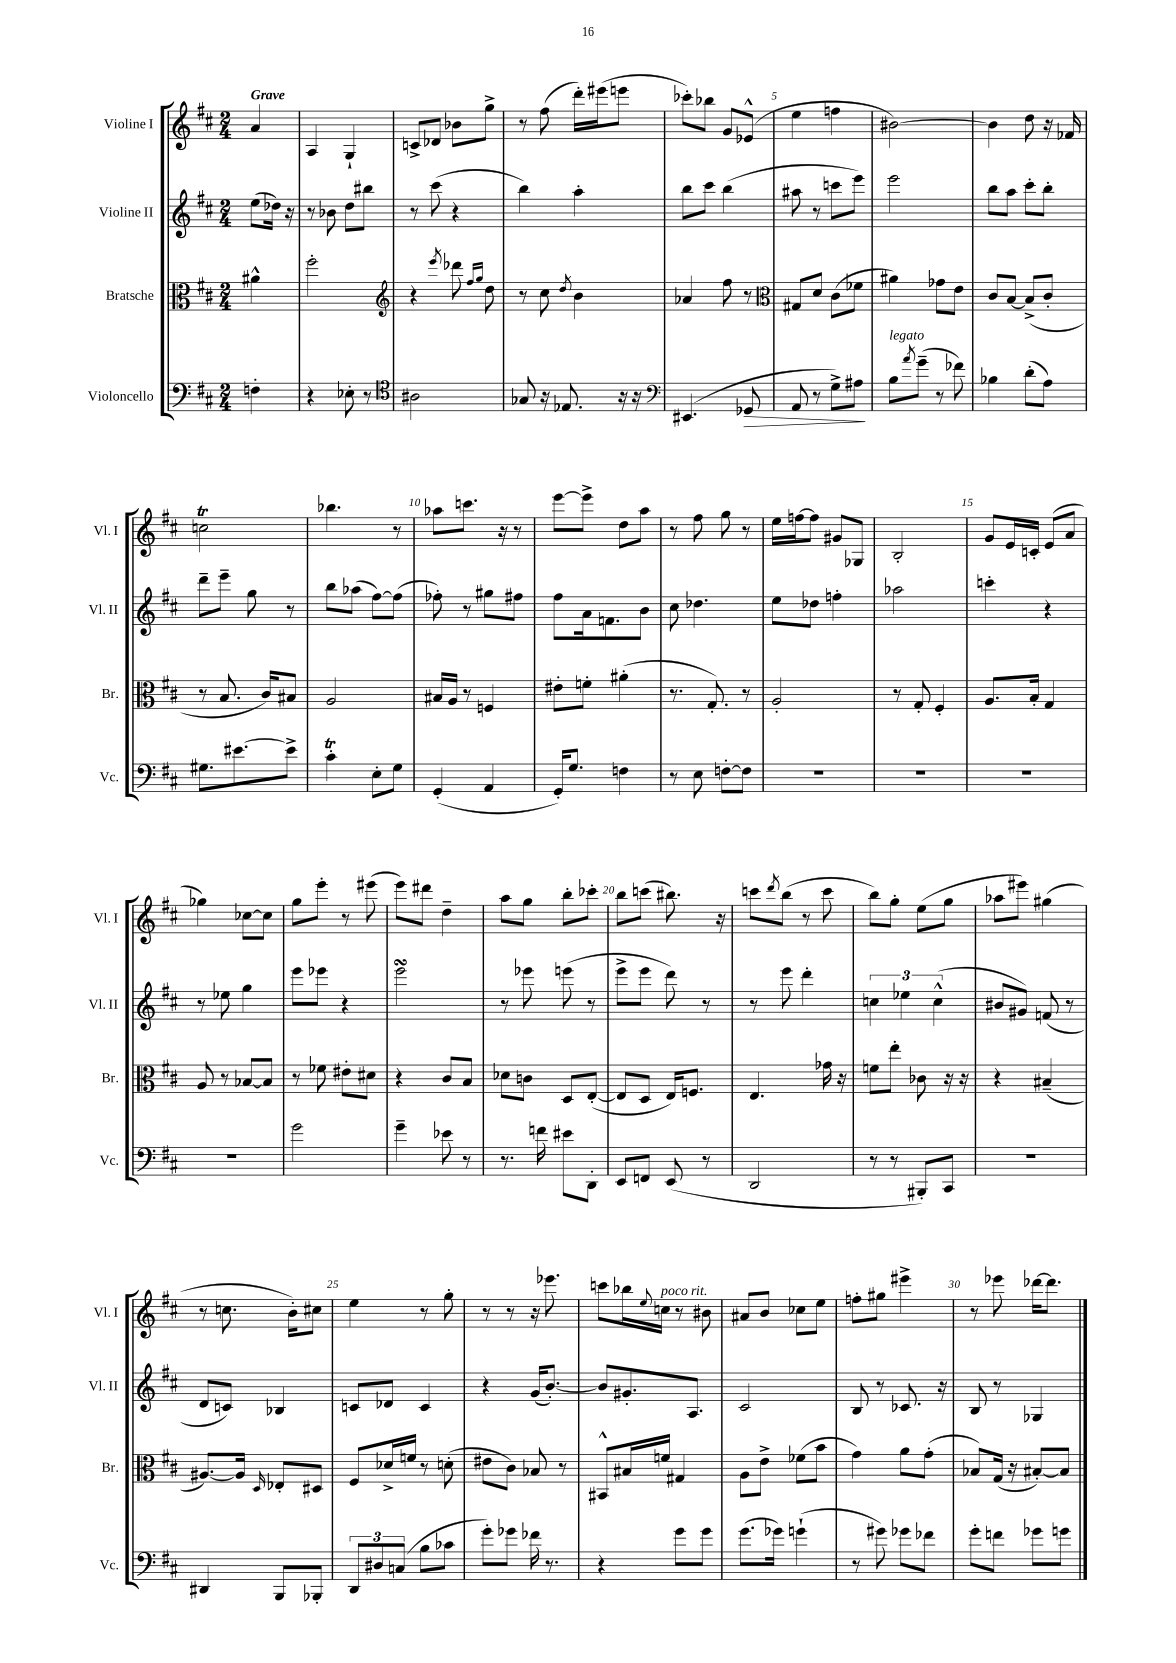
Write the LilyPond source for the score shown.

<<
\new StaffGroup <<
\new Staff = "s0" \with { instrumentName = "Violine I" shortInstrumentName = "Vl. I" } {
    \clef treble \key d \major \numericTimeSignature \time 2/4 \partial 4 \tempo "Grave"
    a'4 |
    a4 g4-! |
    c'8-> des'8 bes'8 g''8-> |
    r8 fis''8( d'''16-.) eis'''16( e'''8 |
    ces'''8-.) bes''8 g'8 ees'8-^( |
    e''4 f''4 |
    bis'2~) |
    bis'4 d''8 r16 fes'16 |
    c''2\trill |
    bes''4. r8 |
    aes''8 c'''8. r16 r8 |
    e'''8~ e'''8-> d''8 a''8 |
    r8 fis''8 g''8 r8 |
    e''16 f''16~ f''8 gis'8 ges8 |
    b2-. |
    g'8 e'16 c'16-. e'8( a'8 |
    ges''4) ces''8~ ces''8 |
    g''8 e'''8-. r8 eis'''8( |
    e'''8) dis'''8 d''4-- |
    a''8 g''8 b''8-. ces'''8-. |
    b''8 c'''8( bis''8.) r16 |
    c'''8 \acciaccatura { d'''8 } b''8( r8 c'''8 |
    b''8) g''8-. e''8( g''8 |
    aes''8 eis'''8) gis''4( |
    r8 c''8. b'16-.) cis''8 |
    e''4 r8 g''8-. |
    r8 r8 r16 ees'''8. |
    c'''8 bes''16 \appoggiatura { e''8 } c''16^\markup { \italic "poco rit." } r8 bis'8 |
    ais'8 b'8 ces''8 e''8 |
    f''8-. gis''8 eis'''4-> |
    r8 ees'''8 des'''16~ des'''8. \bar "|." |
}
\new Staff = "s1" \with { instrumentName = "Violine II" shortInstrumentName = "Vl. II" } {
    \clef treble \key d \major \numericTimeSignature \time 2/4 \partial 4
    e''8( des''16) r16 |
    r8 bes'8 d''8 bis''8 |
    r8 cis'''8( r4 |
    b''4) a''4-. |
    b''8 cis'''8 b''4( |
    ais''8 r8 c'''8 e'''8) |
    e'''2 |
    b''8 a''8 cis'''8-. b''8-. |
    d'''8-- e'''8-- g''8 r8 |
    b''8 aes''8( fis''8~) fis''8( |
    fes''8-.) r8 gis''8 fis''8 |
    fis''8 a'16 f'8. b'8 |
    cis''8 des''4. |
    e''8 des''8 f''4-. |
    aes''2 |
    c'''4-. r4 |
    r8 ees''8 g''4 |
    e'''8 ees'''8 r4 |
    e'''2\turn |
    r8 ees'''8 e'''8( r8 |
    e'''8-> e'''8 d'''8) r8 |
    r8 e'''8 d'''4-. |
    \tuplet 3/2 { c''4 ees''4 c''4-^( } |
    bis'8 gis'8) f'8( r8 |
    d'8 c'8) bes4 |
    c'8 des'8 c'4 |
    r4 g'16( b'8.~-.) |
    b'8 gis'8.-. a8. |
    cis'2 |
    b8 r8 ces'8. r16 |
    b8 r8 ges4 \bar "|." |
}
\new Staff = "s2" \with { instrumentName = "Bratsche" shortInstrumentName = "Br." } {
    \clef alto \key d \major \numericTimeSignature \time 2/4 \partial 4
    ais'4-^ |
    fis''2-. |
    \clef treble r4 \acciaccatura { e'''8 } des'''8 \grace { fis''16 g''16 } d''8 |
    r8 cis''8 \acciaccatura { d''8 } b'4 |
    aes'4 fis''8 r8 |
    \clef alto gis8 d'8 cis'8( fes'8 |
    ais'4) ges'8 e'8 |
    cis'8 b8~ b8->( cis'8-. |
    r8 b8. cis'16) bis8 |
    a2 |
    bis16 a16 r8 f4 |
    eis'8-. f'8-. ais'4-.( |
    r8. g8.-.) r8 |
    a2-. |
    r8 g8-. fis4-. |
    a8. b16-. g4 |
    a8 r8 bes8~ bes8 |
    r8 fes'8 eis'8-. dis'8 |
    r4 cis'8 b8 |
    des'8 c'8 d8 e8~-.( |
    e8 d8 e16) f8. |
    e4. ges'16 r16 |
    f'8 e''8-. ces'8 r16 r16 |
    r4 bis4--( |
    ais8.~) ais16 \grace { d16 } ees8-. dis8 |
    fis8 des'16-> f'16 r8 d'8-.( |
    eis'8 cis'8) bes8 r8 |
    bis,8-^ bis16 f'16 gis4 |
    a8 e'8-> fes'8( b'8 |
    g'4) a'8 g'8-.( |
    bes8) g16( r16 bis8~-.) bis8 \bar "|." |
}
\new Staff = "s3" \with { instrumentName = "Violoncello" shortInstrumentName = "Vc." } {
    \clef bass \key d \major \numericTimeSignature \time 2/4 \partial 4
    f4-. |
    r4 ees8-. r8 |
    \clef tenor ais2 |
    ges8 r16 ees8. r16 r16 |
    \clef bass eis,4.( ges,8\> |
    a,8 r8 g8->) ais8\! |
    b8^\markup { \italic "legato" } \acciaccatura { a'8 } g'8--( r8 fes'8) |
    bes4 d'8-.( a8) |
    gis8. eis'8.~ eis'8-> |
    cis'4-.\trill e8-. g8 |
    g,4-.( a,4 |
    g,16-.) g8. f4 |
    r8 e8 f8~-. f8 |
    R2 |
    R2 |
    R2 |
    R2 |
    g'2 |
    g'4-- ees'8 r8 |
    r8. f'16 eis'8 d,8-. |
    e,8 f,8 e,8( r8 |
    d,2 |
    r8 r8 bis,,8-.) cis,8 |
    r2 |
    dis,4 b,,8 bes,,8-. |
    \tuplet 3/2 { d,8 dis8 c8( } b8 ces'8 |
    g'8-.) ges'8 fes'16 r8. |
    r4 g'8 g'8 |
    g'8.( ges'16) g'4-!( |
    r8 gis'8) ges'8 fes'8 |
    g'8-. f'8 ges'8 g'8 \bar "|." |
}
>>
>>
\layout { \context { \Score \override BarNumber.break-visibility = ##(#f #t #t) barNumberVisibility = #(every-nth-bar-number-visible 5) } }
